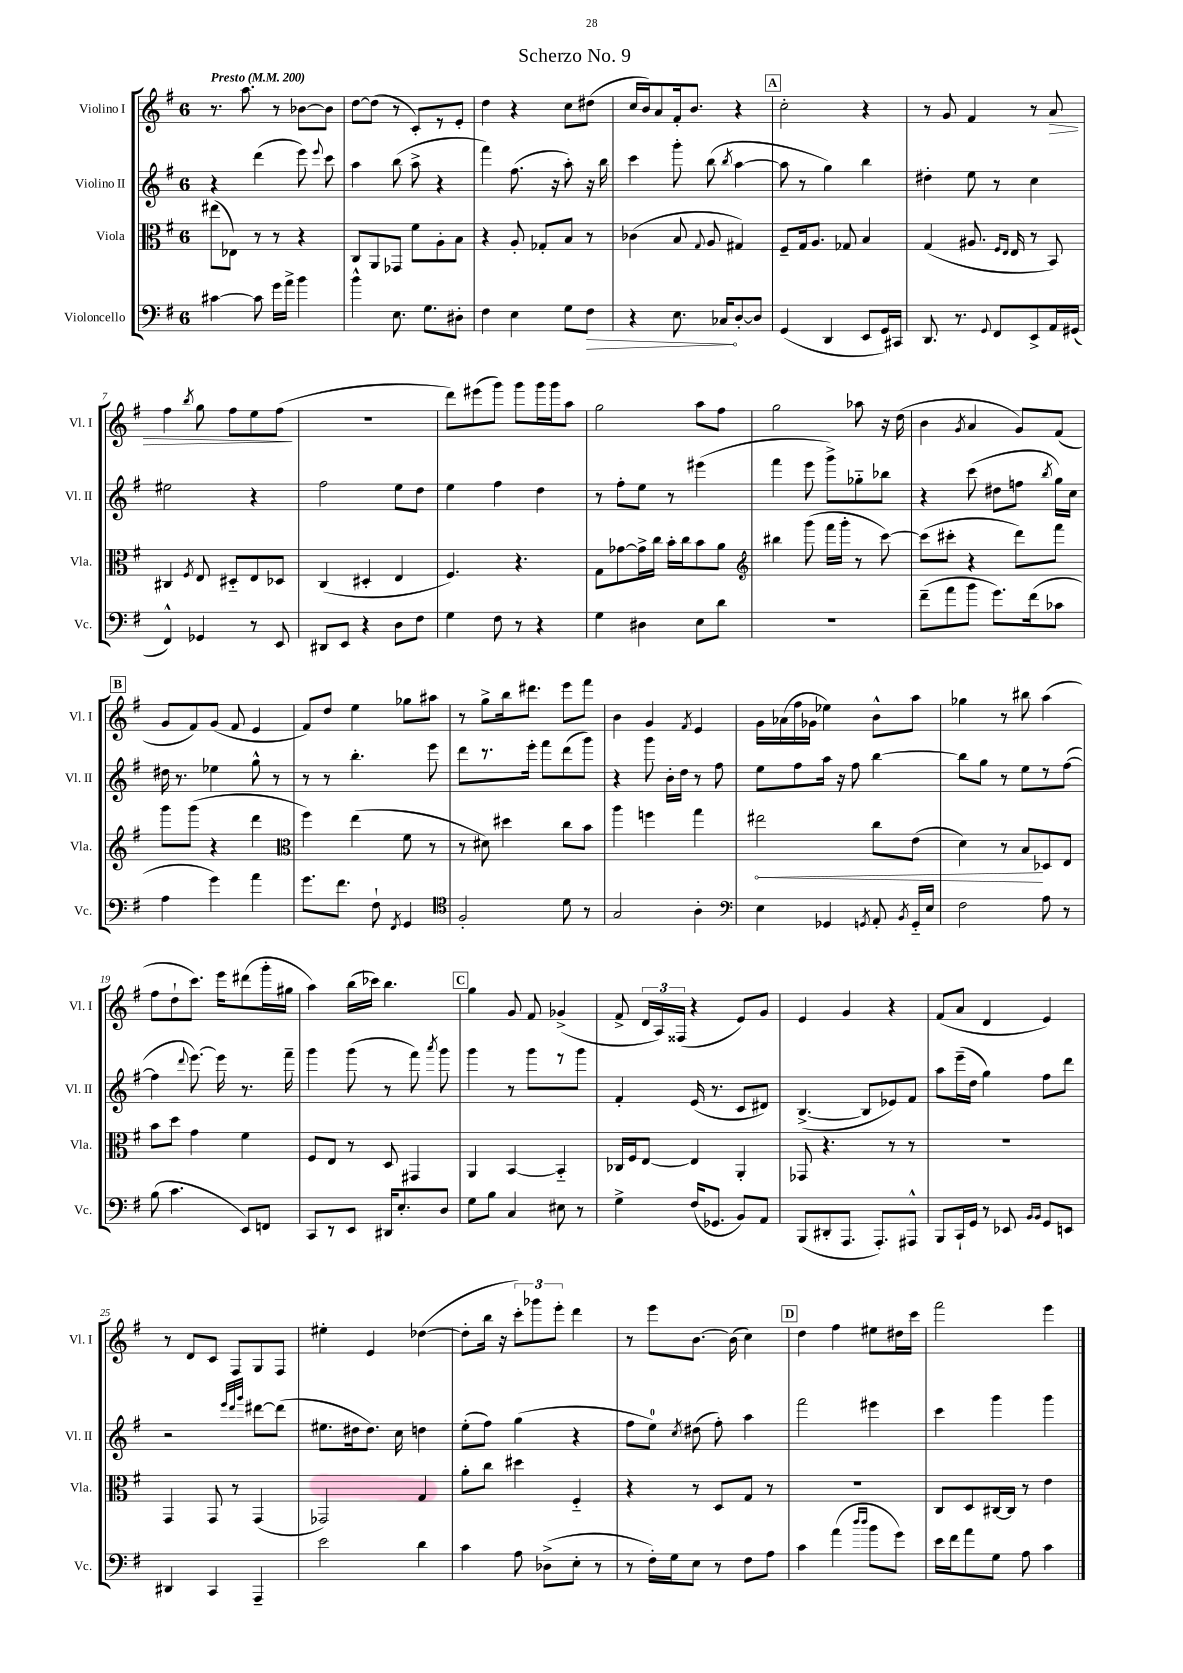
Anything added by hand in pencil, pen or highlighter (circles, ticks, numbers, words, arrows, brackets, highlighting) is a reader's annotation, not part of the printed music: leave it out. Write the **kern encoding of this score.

**kern	**dynam	**kern	**dynam	**kern	**kern	**dynam
*part4	*part4	*part3	*part3	*part2	*part1	*part1
*staff4	*staff4	*staff3	*staff3	*staff2	*staff1	*staff1
*I"Violoncello	*	*I"Viola	*	*I"Violino II	*I"Violino I	*
*I'Vc.	*	*I'Vla.	*	*I'Vl. II	*I'Vl. I	*
*clefF4	*	*clefC3	*	*clefG2	*clefG2	*
*k[f#]	*	*k[f#]	*	*k[f#]	*k[f#]	*
*M6/8	*	*M6/8	*	*M6/8	*M6/8	*
*MM200	*	*MM200	*	*MM200	*MM200	*
=1	=1	=1	=1	=1	=1	=1
!	!	!	!	!	!LO:TX:a:B:t=Presto	!
[4c#X\	.	(8ee#X\L	.	4r	8.r	.
.	.	8E-X\J)	.	.	.	.
.	.	.	.	.	8.aa\	.
8c#\]	.	8r	.	(4ddd\	.	.
16g\LL	.	8r	.	.	8r	.
16a^\JJ	.	.	.	.	.	.
4b\	.	4r	.	8eee\)	[8b-X\L	.
.	.	.	.	8qqeee/	.	.
.	.	.	.	8ccc\	8b-\J]	.
=2	=2	=2	=2	=2	=2	=2
4b^^\	.	8C/L	.	4aa\	[8dd\L	.
.	.	8AA/	.	.	(8dd\J]	.
8.E\	.	8GG-X/J	.	(8bb\	8r	.
.	.	8f#\L	.	8aa^\	8c'/L)	.
8.G\L	.	.	.	.	.	.
.	.	8A'\	.	4r	8r	.
8D#X'\J	.	8B\J	.	.	8e'/J	.
=3	=3	=3	=3	=3	=3	=3
4F#\	.	4r	.	4fff#\)	4dd\	.
4E\	.	8A'/	.	(8.ff#\	4r	.
.	.	8G-X'/L	.	.	.	.
.	.	.	.	16r	.	.
8G\L	.	8B/J	.	8aa'\)	8cc\L	.
!	!LO:HP:b	!	!	!	!	!
8F#\J	>	8r	.	16r	(8dd#X\J	.
.	.	.	.	16bb\	.	.
=4	=4	=4	=4	=4	=4	=4
4r	.	(4c-X\	.	4ccc\	16cc/LL	.
.	.	.	.	.	16b/J)	.
.	.	.	.	.	8a/	.
8.E\	.	8B/	.	8ggg'\	16f#'/k	.
.	.	.	.	.	8.b/J	.
.	.	8qqG/	.	.	.	.
.	.	8A/	.	(8bb\	.	.
16C-X/KL	.	.	.	.	.	.
.	.	.	.	8qbb/	.	.
[8D'/	]	4G#X/)	.	[4aa\	4r	.
8D/J]	.	.	.	.	.	.
!!LO:REH:place=s1:t=A
=5	=5	=5	=5	=5	=5	=5
(4GG/	.	8F#~/L	.	8aa\]	2cc'\	.
.	.	16G/k	.	8r	.	.
.	.	8.A/J	.	.	.	.
4DD/	.	.	.	4gg\)	.	.
.	.	8G-X/	.	.	.	.
8EE/L	.	4B/	.	4bb\	4r	.
16GG/L)	.	.	.	.	.	.
16CC#X/JJ	.	.	.	.	.	.
=6	=6	=6	=6	=6	=6	=6
8.DD/	.	(4G/	.	4dd#X'\	8r	.
.	.	.	.	.	8g/	.
8.r	.	.	.	.	.	.
.	.	8.A#X/	.	8ee\	4f#/	.
8qqGG/	.	.	.	.	.	.
8FF#/L	.	.	.	8r	.	.
.	.	16qqF#/LL	.	.	.	.
.	.	16qqE/JJ	.	.	.	.
.	.	16E/	.	.	.	.
8EE^/	.	8r	.	4cc\	8r	.
!	!	!	!	!	!	!LO:HP:b
16AA/L	.	8BB/)	.	.	8a/	>
(16GG#X/JJ	.	.	.	.	.	.
!!LO:LB:g=z
=7	=7	=7	=7	=7	=7	=7
4FF#^^/)	.	4C#X/	.	2ee#X\	4ff#\	.
.	.	8qF#/	.	.	8qbb/	.
4GG-X/	.	8E/	.	.	8gg\	.
.	.	8D#X/L	.	.	8ff#\L	.
8r	.	8E/	.	4r	8ee\	.
8EE/	.	8D-X/J	.	.	(8ff#\J	.
.	.	.	.	.	.	]
=8	=8	=8	=8	=8	=8	=8
8DD#X/L	.	(4C/	.	2ff#\	2.r	.
8EE/J	.	.	.	.	.	.
4r	.	4D#X'/	.	.	.	.
8D\L	.	4E/	.	8ee\L	.	.
8F#\J	.	.	.	8dd\J	.	.
=9	=9	=9	=9	=9	=9	=9
4G\	.	4.F#/)	.	4ee\	8ddd\L)	.
.	.	.	.	.	(8eee#X\	.
8F#\	.	.	.	4ff#\	8ggg\J)	.
8r	.	4.r	.	.	8ggg\L	.
4r	.	.	.	4dd\	16ggg\L	.
.	.	.	.	.	16ggg\J	.
.	.	.	.	.	8aa\J	.
=10	=10	=10	=10	=10	=10	=10
4G\	.	8G\L	.	8r	2gg\	.
.	.	[8g-X\	.	8ff#'\L	.	.
4D#X\	.	16g-^\L]	.	8ee\J	.	.
.	.	16cc\JJ	.	.	.	.
.	.	16b'\LL	.	8r	.	.
.	.	16cc\J	.	.	.	.
8E\L	.	8b\	.	(4eee#X\	8aa\L	.
8d\J	.	8a\J	.	.	8ff#\J	.
=11	=11	=11	=11	=11	=11	=11
*	*	*clefG2	*	*	*	*
2.r	.	4bb#X\	.	4fff#\	2gg\	.
.	.	(8ggg\	.	8eee\	.	.
.	.	16fff#\LL	.	8ggg^\L)	.	.
.	.	16ggg'\JJ	.	.	.	.
.	.	8r	.	8gg-X\	8aa-X\	.
.	.	[8ccc\)	.	8bb-X\J	16r	.
.	.	.	.	.	(16dd\	.
=12	=12	=12	=12	=12	=12	=12
(8f#~\L	.	(8ccc\L]	.	4r	4b\	.
8a\	.	8ccc#X'\J	.	.	.	.
.	.	.	.	.	8qg/	.
8b\J	.	4r	.	(8ccc\	4a/	.
8.g\L)	.	.	.	8dd#X\L	.	.
.	.	8ddd\L)	.	8ffn\J	8g/L)	.
(16f#\k	.	.	.	.	.	.
.	.	.	.	8qbb/	.	.
8c-X\J	.	8fff#\J	.	16gg\LL)	(8f#/J	.
.	.	.	.	16cc\JJ	.	.
!!LO:LB:g=z
!!LO:REH:place=s1:t=B
=13	=13	=13	=13	=13	=13	=13
4A\	.	8ggg\L	.	16dd#X\	8g/L	.
.	.	.	.	8.r	.	.
.	.	(8ggg\J	.	.	8f#/)	.
4g\)	.	4r	.	4ee-X\	(8g/J	.
.	.	.	.	.	8f#/	.
4a\	.	4ddd\	.	8gg^^\	4e/	.
.	.	.	.	8r	.	.
=14	=14	=14	=14	=14	=14	=14
*	*	*clefC3	*	*	*	*
8.g\L	.	4ff#\)	.	8r	8f#/L)	.
.	.	.	.	8r	8dd/J	.
8.f#\J	.	.	.	.	.	.
.	.	(4ee\	.	4.bb'\	4ee\	.
8F#`\	.	.	.	.	.	.
8qFF#/	.	.	.	.	.	.
4GG/	.	8f#\	.	.	8gg-X\L	.
.	.	8r	.	8eee\	8aa#X\J	.
=15	=15	=15	=15	=15	=15	=15
*clefC4	*	*	*	*	*	*
2F#'/	.	8r	.	8ddd\L	8r	.
.	.	8d#X\)	.	8.r	8gg^\L	.
.	.	4dd#X\	.	.	16bb\k	.
.	.	.	.	16eee'\Jk	8.ddd#X\J	.
.	.	.	.	8fff#\L	.	.
8d\	.	8cc\L	.	(8ddd\	8eee\L	.
8r	.	8b\J	.	8ggg\J)	8fff#\J	.
=16	=16	=16	=16	=16	=16	=16
2G/	.	4aa\	.	4r	4b\	.
.	.	4ffn\	.	8ggg\	4g/	.
.	.	.	.	16b'\LL	.	.
.	.	.	.	16dd\JJ	.	.
.	.	.	.	.	8qf#/	.
4A'\	.	4gg\	.	8r	4e/	.
.	.	.	.	8ff#\	.	.
=17	=17	=17	=17	=17	=17	=17
*clefF4	*	*	*	*	*	*
!	!	!	!LO:HP:b	!	!	!
4E\	.	2ee#X\	<	8ee\L	16g\LL	.
.	.	.	.	.	(16a-X\	.
.	.	.	.	8ff#\	16ff#\	.
.	.	.	.	.	16g-X\JJ	.
4GG-X/	.	.	.	16aa\Jk	4ee-X\)	.
.	.	.	.	16r	.	.
.	.	.	.	8ff#\	.	.
8qGGn/	.	.	.	.	.	.
8AA'/	.	8cc\L	.	[4bb\	8b^^\L	.
8qBB/	.	.	.	.	.	.
16GG/LL	.	(8e\J	.	.	8aa\J	.
16E/JJ	.	.	.	.	.	.
=18	=18	=18	=18	=18	=18	=18
2F#\	.	4d\)	.	8bb\L]	4gg-X\	.
.	.	.	.	8gg\J	.	.
.	.	8r	.	8r	8r	.
.	.	8B/L	.	8ee\L	8bb#X\	.
8A\	.	8D-X/	[	8r	(4aa\	.
8r	.	8E/J	.	([8ff#\J	.	.
!!LO:LB:g=z
=19	=19	=19	=19	=19	=19	=19
(8B\	.	8b\L	.	4ff#\]	8ff#\L	.
4.c\	.	8dd\J	.	.	8dd`\	.
.	.	.	.	8qqddd/	.	.
.	.	4g\	.	[8.eee\)	8.ccc\J)	.
.	.	.	.	16eee\]	16eee\KL	.
8EE/L)	.	4f#\	.	8.r	(8ddd#X\	.
8FFn/J	.	.	.	.	16ggg'\L	.
.	.	.	.	16fff#~\	16gg#X\JJ	.
=20	=20	=20	=20	=20	=20	=20
8CC/L	.	8F#/L	.	4ggg\	4aa\)	.
8r	.	8E/J	.	.	.	.
8EE/J	.	8r	.	(8ggg\	(16bb\LL	.
.	.	.	.	.	16ccc-X\JJ)	.
16DD#X/KL	.	8D/	.	8r	4.bb\	.
8.E'/	.	.	.	.	.	.
.	.	4GG#X/	.	8fff#\)	.	.
.	.	.	.	8qaaa/	.	.
8D/J	.	.	.	8ggg\	.	.
!!LO:REH:place=s1:t=C
=21	=21	=21	=21	=21	=21	=21
8G\L	.	4AA/	.	4ggg\	4gg\	.
8B\J	.	.	.	.	.	.
4C/	.	[4BB/	.	8r	8g/	.
.	.	.	.	8ggg\L	8f#/	.
8E#X\	.	4BB/]	.	8r	(4g-X^/	.
8r	.	.	.	8ggg\J	.	.
=22	=22	=22	=22	=22	=22	=22
4G^\	.	16C-X/LL	.	4f#'/	8f#^/	.
.	.	16F#/J	.	.	.	.
.	.	[8E/J	.	.	24d/LL	.
.	.	.	.	.	24A/)	.
.	.	.	.	.	(24F##X/JJ	.
(16F#/KL	.	4E/]	.	(16e/	4r	.
8.GG-X/J	.	.	.	8.r	.	.
8BB/L)	.	4AA'/	.	8c/L	8e/L)	.
8AA/J	.	.	.	8d#X/J)	8g/J	.
=23	=23	=23	=23	=23	=23	=23
(8BBB/L	.	8GG-X/	.	([4.B^/	4e/	.
8DD#X'/	.	4.r	.	.	.	.
8.AAA/J	.	.	.	.	4g/	.
.	.	.	.	8B/L]	.	.
8.AAA'/L)	.	.	.	.	.	.
.	.	8r	.	8e-X/)	4r	.
8AAA#X^^/J	.	8r	.	8f#/J	.	.
=24	=24	=24	=24	=24	=24	=24
8BBB/L	.	2.r	.	8aa\L	(8f#/L	.
16CC`/L	.	.	.	(16eee~\L	8a/J	.
16GG/JJ	.	.	.	16dd\JJ	.	.
8r	.	.	.	4gg\)	4d/	.
8EE-X/	.	.	.	.	.	.
16qqBB/LL	.	.	.	.	.	.
16qqBB/JJ	.	.	.	.	.	.
8GG/L	.	.	.	8ff#\L	4e/)	.
8EEn/J	.	.	.	8ddd\J	.	.
!!LO:LB:g=z
=25	=25	=25	=25	=25	=25	=25
4DD#X/	.	4GG/	.	2r	8r	.
.	.	.	.	.	8d/L	.
4CC/	.	8GG/	.	.	8c/J	.
.	.	8r	.	.	8F#/L	.
.	.	.	.	32qqeee/LLL	.	.
.	.	.	.	32qqddd/	.	.
.	.	.	.	32qqggg/JJJ	.	.
4AAA~/	.	(4GG/	.	[8ddd#X\L	8G/	.
.	.	.	.	(8ddd#\J]	8F#/J	.
=26	=26	=26	=26	=26	=26	=26
2e\	.	2GG-X/)	.	8.ee#X\L	4ee#X'\	.
.	.	.	.	16dd#X\k	.	.
.	.	.	.	8.dd#\J)	4e/	.
.	.	.	.	16cc\	.	.
4d\	.	4G/	.	4ddn\	([4dd-X\	.
=27	=27	=27	=27	=27	=27	=27
4c\	.	8a'\L	.	(8ee'\L	8dd-'\L]	.
.	.	8cc\J	.	8ff#\J)	16bb\Jk	.
.	.	.	.	.	16r	.
8A\	.	4dd#X\	.	(4gg\	12ccc'\L)	.
.	.	.	.	.	12ggg-X\	.
(8D-X^\L	.	.	.	.	.	.
.	.	.	.	.	12eee'\J	.
8E'\J	.	4F#/	.	4r	4ddd\	.
8r	.	.	.	.	.	.
=28	=28	=28	=28	=28	=28	=28
8r	.	4r	.	8ff#\L	8r	.
16F#'\LL)	.	.	.	8ee\J)	8eee\L	.
16G\J	.	.	.	.	.	.
.	.	.	.	8qcc/	.	.
8E\J	.	8r	.	(8dd#X\	[8.b\J	.
8r	.	8D/L	.	8ff#'\)	.	.
.	.	.	.	.	(16b\]	.
8F#\L	.	8G/J	.	4aa\	4cc\)	.
8A\J	.	8r	.	.	.	.
!!LO:REH:place=s1:t=D
=29	=29	=29	=29	=29	=29	=29
4c\	.	2.r	.	2fff#\	4dd\	.
(4a\	.	.	.	.	4ff#\	.
16qqdd/LL	.	.	.	.	.	.
16qqdd/JJ	.	.	.	.	.	.
8b\L	.	.	.	4eee#X\	8ee#X\L	.
8g\J)	.	.	.	.	16dd#X\L	.
.	.	.	.	.	16ccc\JJ	.
=30	=30	=30	=30	=30	=30	=30
16e\LL	.	8C/L	.	4ccc\	2fff#\	.
16f#\J	.	.	.	.	.	.
8a\	.	8D/	.	.	.	.
8G\J	.	[16C#X/L	.	4ggg\	.	.
.	.	16C#/JJ]	.	.	.	.
8A\	.	8r	.	.	.	.
4c\	.	4e\	.	4ggg\	4eee\	.
==	==	==	==	==	==	==
*-	*-	*-	*-	*-	*-	*-
